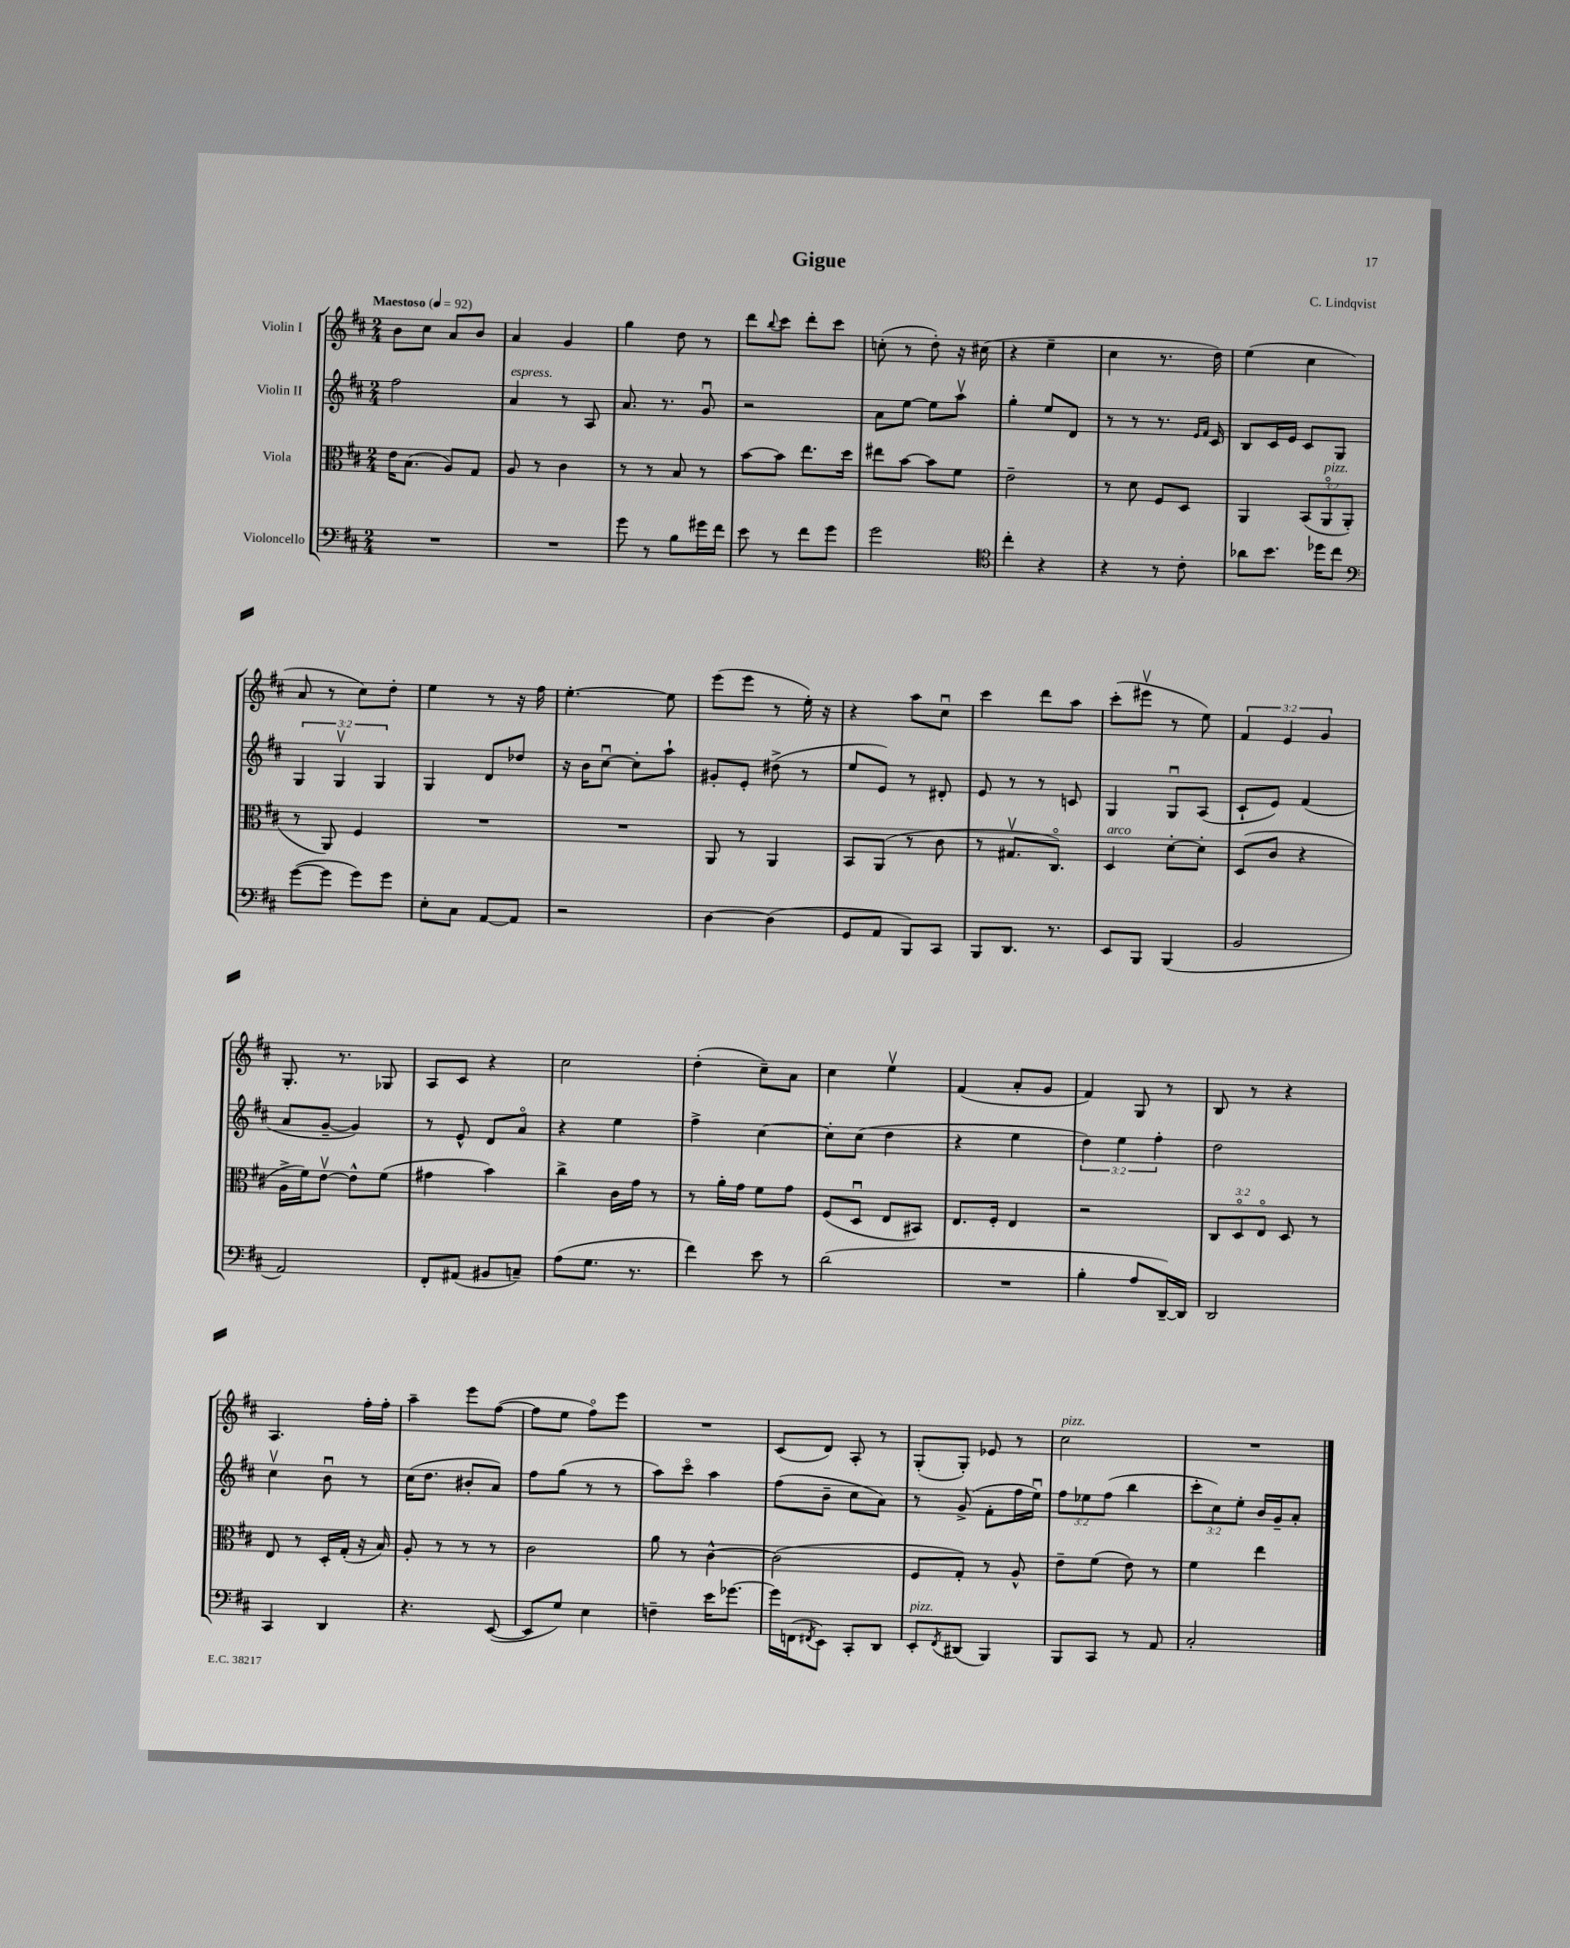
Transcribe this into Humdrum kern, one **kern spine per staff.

**kern	**kern	**kern	**kern
*staff4	*staff3	*staff2	*staff1
*clefF4	*clefC3	*clefG2	*clefG2
*k[f#c#]	*k[f#c#]	*k[f#c#]	*k[f#c#]
*M2/4	*M2/4	*M2/4	*M2/4
*MM92	*MM92	*MM92	*MM92
2r	16e\LK	2ff#\	8b\L
.	(8.B\J	.	.
.	.	.	8cc#\J
.	8A/L)	.	8a/L
.	8G/J	.	8b/J
=	=	=	=
2r	8A/	4a/	4a/
.	8r	.	.
.	4c#\	8r	4g/
.	.	8A/	.
=	=	=	=
8g\	8r	8.a/	4gg\
8r	8r	.	.
.	.	8.r	.
8B\L	8B/	.	8dd\
16g#\L	8r	8gu/	8r
16f#\JJ	.	.	.
=	=	=	=
8e\	[8b\L	2r	8ddd\L
.	.	.	8qqbb/
8r	8b\]J	.	8ccc#\J
8f#\L	8.ee\L	.	8ddd'\L
8g\J	.	.	8ccc#\J
.	16dd\Jk	.	.
=	=	=	=
2g\	8ee#\L	8a\L	(8cc'\
.	[8b\J	[8ee\J	8r
.	8b\]L	8ee\]L	8dd'\)
.	8f#\J	8aav\J	16r
.	.	.	(16cc#\
=	=	=	=
*clefC4	*	*	*
4cc#'\	2e~\	4gg'\	4r
4r	.	8ee/L	4ee~\
.	.	8d/J	.
=	=	=	=
4r	8r	8r	4cc#\
.	8d\	8r	.
8r	8F#/L	8.r	8.r
8c#'\	8D/J	.	.
.	.	16qqe/LL	.
.	.	16qqf#/JJ	.
.	.	16c#/	16dd\)
=	=	=	=
8a-\L	4AA/	8B/L	(4ee\
8.b\J	.	16c#/L	.
.	.	16e/JJ	.
.	(12BB/L	8c#/L	4cc#\
16dd-\LK	.	.	.
.	12AAo/	.	.
8cc#\J	.	8G/J	.
.	12AA'/J	.	.
=	=	=	=
*clefF4	*	*	*
([8g\L	8r	6G/	8a/
8g\]J	8AA/)	.	8r
.	.	6Gv/	.
8g\L)	4F#/	.	8cc#\L)
.	.	6G/	.
8g\J	.	.	8dd'\J
=	=	=	=
8E'\L	2r	4G/	4ee\
8C#\J	.	.	.
[8AA/L	.	8d/L	8r
8AA/]J	.	8dd-/J	16r
.	.	.	16ff#\
=	=	=	=
2r	2r	16r	[4.ee'\
.	.	16b\LK	.
.	.	[8cc#u\J	.
.	.	8cc#'\]L	.
.	.	8aa`\J	8ee\]
=	=	=	=
[4D\	8AA/	8g#'/L	(8eee\L
.	8r	8e'/J	8eee\J
(4D\]	4AA/	(8dd#^\	8r
.	.	8r	16ee'\)
.	.	.	16r
=	=	=	=
8GG/L	8BB/L	8ee/L	4r
8AA/J	(8AA/J	8e/J)	.
8BBB/L)	8r	8r	8aa\L
8CC#/J	8c#\	8d#'/	8cc#u\J
=	=	=	=
8BBB/L	8r	8e/	4ccc#\
8.DD/J	8.G#v/L	8r	.
.	.	8r	8ddd\L
8.r	8.C#o/J)	.	.
.	.	8c/	8aa\J
=	=	=	=
8EE/L	4D/	4G/	(8ccc#'\L
8BBB/J	.	.	8eee#v\J
(4BBB/	[8d'\L	8Gu/L	8r
.	8d'\]J	(8A/J	8ee\)
=	=	=	=
2BB/	(8D/L	8c#`/L	6f#/
.	8c#/J	8e/J)	.
.	.	.	6e/
.	4r	(4f#/	.
.	.	.	6g/
=	=	=	=
2AA/)	16A^\LL	8a/L	8.G'/
.	16f#\J)	.	.
.	[8ev\J	[8g~/J	.
.	.	.	8.r
.	8e^^\]L	4g/])	.
.	(8f#\J	.	8G-/
=	=	=	=
8FF#'/L	4g#\	8r	8A/L
(8AA#/J	.	8e^^/	8c#/J
8BB#/L	4b\)	8d/L	4r
8C~/J)	.	8ao/J	.
=	=	=	=
(8A\L	4cc#^\	4r	2cc#\
8.G\J	.	.	.
.	16c#\LL	4ee\	.
8.r	16g\JJ	.	.
.	8r	.	.
=	=	=	=
4f#\)	8r	4ff#^\	(4dd'\
.	16a'\LL	.	.
.	16g\JJ	.	.
8e\	8f#\L	[4cc#\	8cc#~\L)
8r	8g\J	.	8a\J
=	=	=	=
(2d\	(8F#/L	8cc#'\]L	4cc#\
.	8Du/J	(8cc#\J	.
.	8E/L	4dd\	4eev\
.	8BB#/J)	.	.
=	=	=	=
2r	8.E/L	4r	(4f#/
.	16F#'/Jk	.	.
.	4E/	4ee\	8a'/L
.	.	.	8g/J
=	=	=	=
4B'\	2r	6dd\)	4f#/)
.	.	6ee\	.
8A/L	.	.	8G/
.	.	6ff#'\	.
[16DD~/L)	.	.	8r
16DD/]JJ	.	.	.
=	=	=	=
2DD/	12C#/L	2dd\	8B/
.	12Do/	.	.
.	.	.	8r
.	12Eo/J	.	.
.	8D/	.	4r
.	8r	.	.
=	=	=	=
4CC#/	8E/	4cc#v\	4.A/
.	8r	.	.
4DD/	16D'/LL	8bu\	.
.	(16G'/JJ	.	.
.	16r	8r	16ff#'\LL
.	16B/)	.	16ff#'\JJ
=	=	=	=
4.r	8A'/	(16cc#\LK	4aa~\
.	.	8.dd\J	.
.	8r	.	.
.	8r	8b#'/L	8eee\L
([8EE/	8r	8a/J)	([8ff#\J
=	=	=	=
8EE/]L	2c#\	8ff#\L	8ff#\]L
8G/J)	.	(8gg\J	8ee\J
4E\	.	8r	8ff#o\L)
.	.	8r	8eee\J
=	=	=	=
4F~\	8a\	8aa\L)	2r
.	8r	8ccc#o\J	.
16e\LK	[4c#^^\	4aa\	.
[8.g-\J	.	.	.
=	=	=	=
16g-\]LL	(2c#\]	(8ff#\L	(8c#/L
(16FF\J	.	.	.
8qFF#/	.	.	.
8EE\J)	.	8b~\J	8d/J)
8CC#'/L	.	8cc#\L	8A'/
8DD/J	.	8a\J)	8r
=	=	=	=
8EE'/L	8F#/L	8r	(8G'/L
8qFF#/	.	.	.
(8DD#/J	8G'/J)	(8g^/	8G'/J)
4BBB/)	8r	8f#'\L	8e-/
.	8A^^/	16ff#\L	8r
.	.	16eeu\JJ)	.
=	=	=	=
8BBB/L	8e~\L	12ff#\L	2cc#\
.	.	12ee-\	.
8CC#/J	(8f#\J	.	.
.	.	(12ff#\J	.
8r	8e\)	4bb\	.
8AA/	8r	.	.
=	=	=	=
2C#'/	4f#\	12ccc#'\L	2r
.	.	12cc#\)	.
.	.	12ee'\J	.
.	4ee\	16b/LL	.
.	.	16g~/J	.
.	.	8a'/J	.
==	==	==	==
*-	*-	*-	*-
